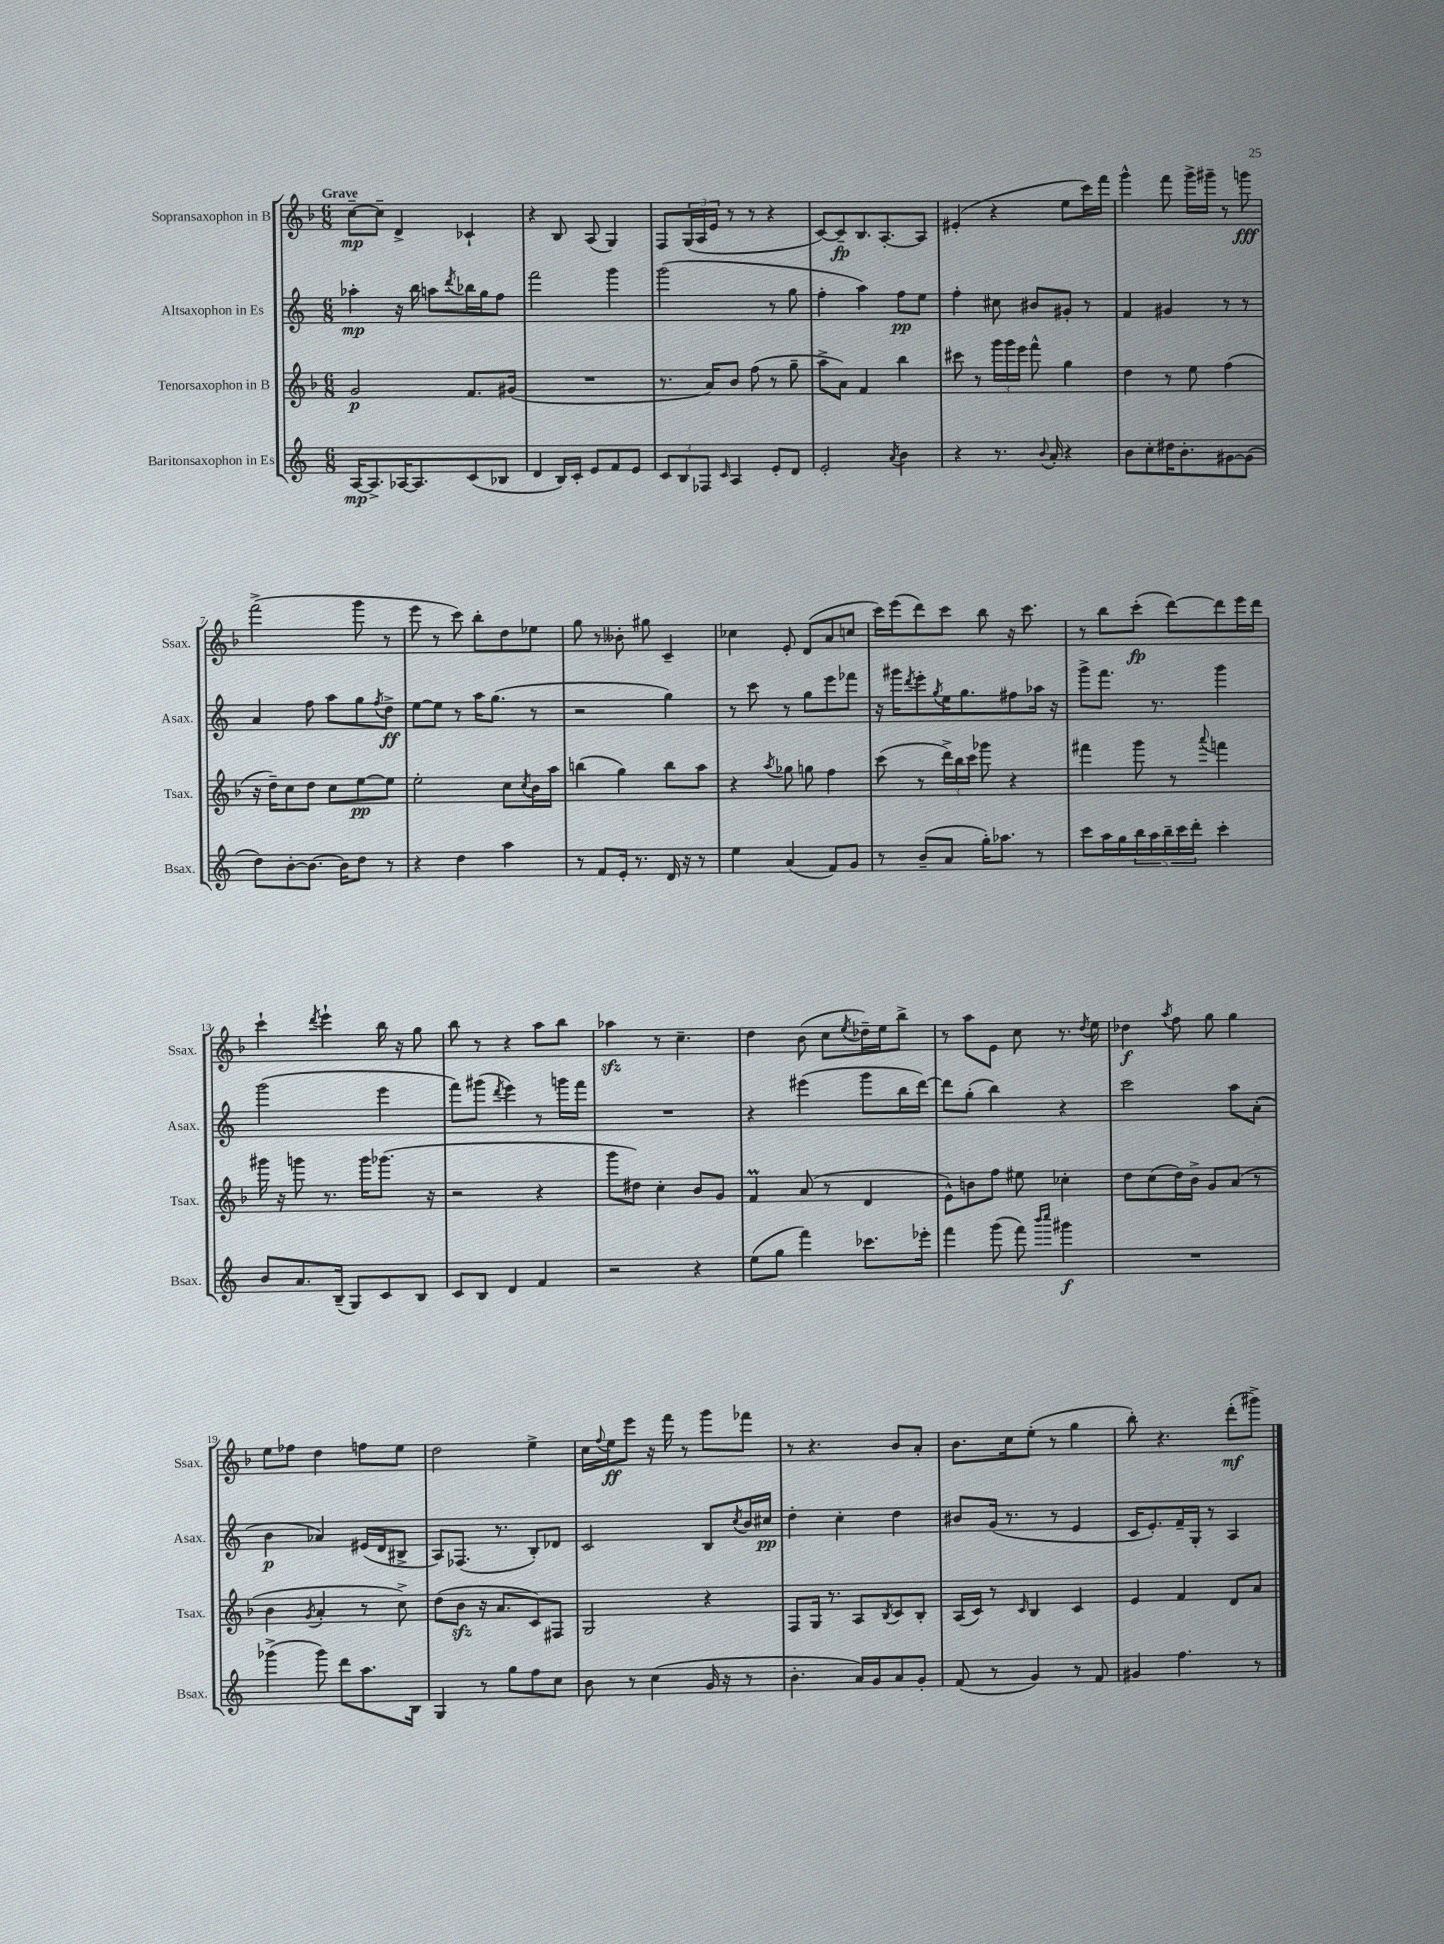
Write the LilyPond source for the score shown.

<<
\new StaffGroup <<
\new Staff = "s0" \with { instrumentName = "Sopransaxophon in B" shortInstrumentName = "Ssax." } {
    \clef treble \key f \major \numericTimeSignature \time 6/8 \tempo "Grave"
    c''8~--\mp c''8-- d'4-> ces'4-! |
    r4 bes8 a8( g4) |
    f8 \tuplet 3/2 { g16( a16 e'16 } r8 r8 r4 |
    c'8~) c'8--\fp bes8. a8.~-. a8 |
    eis'4-.( r4 e''8 c'''16) f'''16 |
    g'''4-^ f'''8 g'''16-> gis'''16-- r8 g'''8\fff |
    f'''2->( g'''8 r8 |
    e'''8 r8 c'''8) bes''8-. d''8 ees''8 |
    g''8 r8 beses'8-. gis''8 c'4-- |
    ces''4 e'8-. d'8( a'8 c''8 |
    c'''16) e'''16( d'''8) c'''8 bes''8 r16 c'''8. |
    r8 bes''8 c'''8-.\fp( d'''8~) d'''8 e'''16 d'''16 |
    c'''4-! \acciaccatura { d'''8 } e'''4-! bes''16 r16 g''8 |
    bes''8 r8 r4 a''8 bes''8 |
    aes''4\sfz r8 c''4.-- |
    d''4 bes'8( c''8 \acciaccatura { e''8 } des''16--) e''16 bes''8-> |
    r8 a''8 e'8 c''8 r8. \acciaccatura { d''8 } e''16 |
    des''4\f \acciaccatura { a''8 } f''8 g''8 g''4 |
    e''8 fes''8 d''4 f''8 e''8 |
    d''2 e''4-> |
    c''16 \appoggiatura { f''8 } e''16\ff e'''8 r16 f'''16 r8 g'''8 fes'''8 |
    r8 r4. bes'8 a'8-. |
    bes'8. c''16 e''8-.( r8 g''4 |
    bes''8-.) r4. d'''8-.\mf( gis'''8->) \bar "|." |
}
\new Staff = "s1" \with { instrumentName = "Altsaxophon in Es" shortInstrumentName = "Asax." } {
    \clef treble \key c \major \numericTimeSignature \time 6/8
    aes''4-.\mp r16 b''16 a''8 \acciaccatura { d'''8 } bes''16 g''16 f''8 |
    f'''2 g'''4 |
    g'''2( r8 g''8 |
    f''4-. a''4) f''8\pp e''8 |
    f''4-. cis''8 bis'8 gis'8-. r8 |
    f'4 gis'4 r8 r8 |
    a'4 f''8 a''8 g''8 \acciaccatura { f''8 } d''8->\ff |
    e''8~ e''8 r8 a''16 g''8.( r8 |
    r2 g''4) |
    r8 c'''8 r8 g''8 e'''8 fes'''8 |
    r16 gis'''16 \acciaccatura { d'''8 } e'''8-. \acciaccatura { g''8 } e''16 g''8. fis''8 aes''16 r16 |
    g'''8-> f'''8. r8. g'''4 |
    g'''2( e'''4 |
    f'''8) gis'''8( \acciaccatura { d'''8 } e'''4) r8 g'''16 f'''16 |
    R2. |
    r4 eis'''4( g'''8 b''16 d'''16~) |
    d'''8 g''8-.( b''4) r4 |
    c'''2 a''8 a'8-.( |
    b'4\p aes'4) eis'16( d'16 bis8-> |
    a8) fes8.( r8. b8-.) des'8 |
    c'2 b8 \acciaccatura { c''8 } b'16 cis''16\pp |
    d''4-. c''4-. d''4 |
    bis'8 g'16( r8. r8 e'4 |
    c'16 e'8.-.) f'16-- g16-. r8 a4 \bar "|." |
}
\new Staff = "s2" \with { instrumentName = "Tenorsaxophon in B" shortInstrumentName = "Tsax." } {
    \clef treble \key f \major \numericTimeSignature \time 6/8
    g'2\p f'8. gis'16( |
    R2. |
    r8. a'16) bes'8 f''8( r8 g''8-- |
    a''8-> a'8) f'4 bes''4 |
    cis'''8 r8 \tuplet 3/2 { g'''16 g'''16 e'''16 } f'''8-^ g''4 |
    d''4 r8 e''8 f''4( |
    r16 d''16--) c''8 d''8 c''8 e''8~\pp e''8 |
    e''2-. c''8 \acciaccatura { c''8 } bes'16 a''16 |
    b''4( g''4) b''8 a''8 |
    r4 \acciaccatura { a''8 } ges''8 g''8 f''4 |
    c'''8( r8 \tuplet 3/2 { d'''16->) bes''16 c'''16 } ges'''8 r4 |
    fis'''4 g'''8 r8 \appoggiatura { a'''8 } f'''4 |
    gis'''16 r16 g'''8 r8. g'''16 ges'''8.( r16 |
    r2 r4 |
    g'''8 dis''8) c''4-. bes'8 g'8 |
    f'4\prall a'8( r8 d'4 |
    e'8-^) b'8 f''8 eis''8 ces''4-. |
    d''8 c''8( d''16) bes'16-> g'8 a'8( r8 |
    bes'4 \acciaccatura { g'8 } a'4-. r8 c''8->) |
    d''8( bes'8\sfz r16 a'8. c'8) fis8 |
    g2 r4 |
    f8 g16 r8. a8 \acciaccatura { bes8 } c'8 bes8-. |
    a16( c'16) r8 \grace { c'16 } bes4 c'4 |
    e'4 f'4 d'8 a'8 \bar "|." |
}
\new Staff = "s3" \with { instrumentName = "Baritonsaxophon in Es" shortInstrumentName = "Bsax." } {
    \clef treble \key c \major \numericTimeSignature \time 6/8
    a16~\mp a8.-> aes16~ aes8. c'8( bes8 |
    d'4 b16) c'16-. e'8 f'8 e'8 |
    \tuplet 3/2 { c'8 b8 fes8 } \grace { c'16 } a4 e'8-. d'8 |
    e'2-. \acciaccatura { a'8 } b'4 |
    r4 r8. \appoggiatura { b'8 } a'16-. r4 |
    b'8 c''8-. dis''16 b'8.-. gis'8~ gis'8( |
    d''8) b'8~-. b'8.~ b'16 d''8 r8 |
    r4 d''4 a''4 |
    r8 f'8 e'16-. r8. d'16 r16 r8 |
    e''4 a'4( f'8) g'8 |
    r8 b'8--( a'8 g''16-.) aes''8. r8 |
    c'''8 a''16 g''16 \tuplet 5/4 { b''16 a''16 b''16-- c'''16 d'''16-. } c'''4-. |
    b'8 a'8. b16--( g8) c'8 b8 |
    c'8 b8 d'4 f'4 |
    r2 r4 |
    e''8( g''8 f'''4) ces'''8. ees'''16-. |
    f'''4 g'''8( f'''8) \grace { b'''16 c''''16 } gis'''4\f |
    R2. |
    ges'''4->( ges'''8) d'''8 a''8. b16 |
    g4 r8 g''8 f''8 c''8 |
    b'8 r8 c''4( g'16 r16 r8 |
    b'4.-. a'16) g'16 a'8 g'8-. |
    f'8( r8 g'4) r8 f'8 |
    gis'4 f''4. r8 \bar "|." |
}
>>
>>
